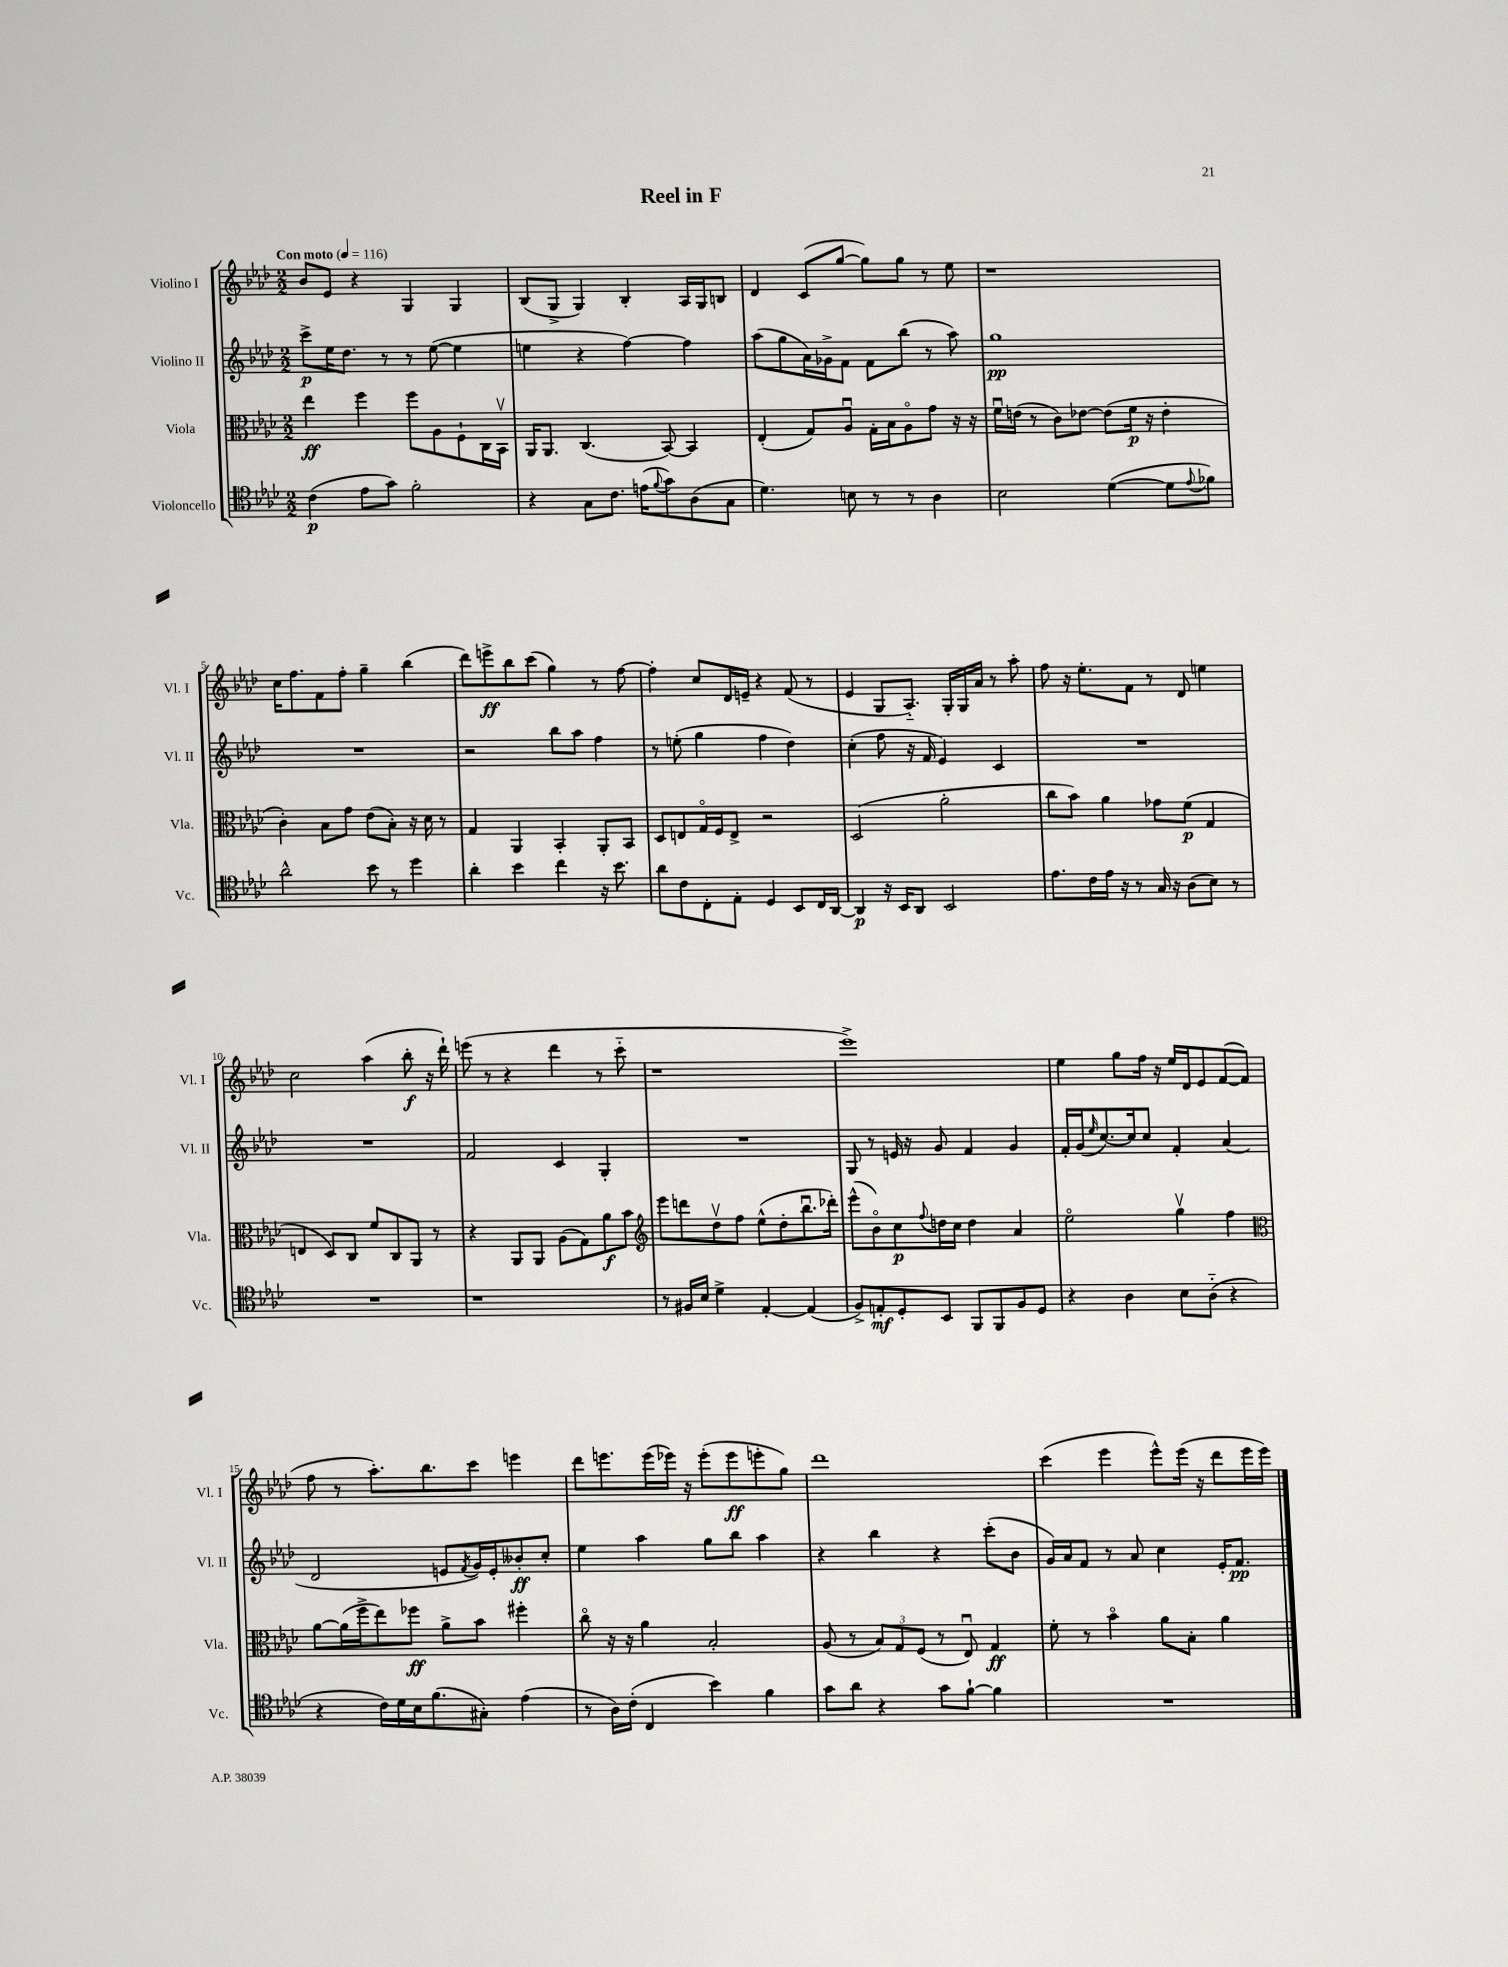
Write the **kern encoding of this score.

**kern	**dynam	**kern	**dynam	**kern	**dynam	**kern	**dynam
*part4	*part4	*part3	*part3	*part2	*part2	*part1	*part1
*staff4	*staff4	*staff3	*staff3	*staff2	*staff2	*staff1	*staff1
*I"Violoncello	*	*I"Viola	*	*I"Violino II	*	*I"Violino I	*
*I'Vc.	*	*I'Vla.	*	*I'Vl. II	*	*I'Vl. I	*
*clefC4	*	*clefC3	*	*clefG2	*	*clefG2	*
*k[b-e-a-d-]	*	*k[b-e-a-d-]	*	*k[b-e-a-d-]	*	*k[b-e-a-d-]	*
*M2/2	*	*M2/2	*	*M2/2	*	*M2/2	*
*MM116	*	*MM116	*	*MM116	*	*MM116	*
=1	=1	=1	=1	=1	=1	=1	=1
!	!	!	!	!	!	!LO:TX:a:B:t=Con moto	!
(4c\	p	4ee-\	ff	8ccc^\L	p	8b-/L	.
.	.	.	.	16ee-\K	.	8e-/J	.
.	.	.	.	8.dd-\J	.	.	.
8e-\L	.	4ff\	.	.	.	4r	.
8g\J)	.	.	.	8r	.	.	.
2f'\	.	8ff\L	.	8r	.	4G/	.
.	.	8A-\	.	([8ee-\	.	.	.
.	.	8F`\	.	4ee-\]	.	4G/	.
.	.	16C\L	.	.	.	.	.
.	.	16BB-v\JJ	.	.	.	.	.
=2	=2	=2	=2	=2	=2	=2	=2
4r	.	16AA-/KL	.	4een\	.	(8B-/L	.
.	.	8.AA-/J	.	.	.	.	.
.	.	.	.	.	.	8G^/J	.
8G\L	.	(4.C/	.	4r	.	4G/)	.
8.c\J	.	.	.	.	.	.	.
.	.	.	.	[4ff\)	.	4B-'/	.
(16en\KL	.	.	.	.	.	.	.
8qqf/	.	.	.	.	.	.	.
8g\)	.	[8BB-/)	.	.	.	.	.
(8A-\	.	4BB-/]	.	4ff\]	.	16A-/LL	.
.	.	.	.	.	.	16G/J	.
8G\J	.	.	.	.	.	8Bn/J	.
=3	=3	=3	=3	=3	=3	=3	=3
4.d-\)	.	(4E-'/	.	(8aa-\L	.	4d-/	.
.	.	.	.	8gg\	.	.	.
.	.	8G/L)	.	16a-\L)	.	(8c/L	.
.	.	.	.	16g-X^\J	.	.	.
8Bn\	.	8A-u/J	.	8f\J	.	[8gg/J	.
8r	.	16G'\LL	.	8f\L	.	8gg\L])	.
.	.	16B-\J	.	.	.	.	.
8r	.	8A-\	.	(8bb-\J	.	8gg\J	.
4A-\	.	8g\J	.	8r	.	8r	.
.	.	16r	.	8aa-\)	.	8ee-\	.
.	.	16r	.	.	.	.	.
=4	=4	=4	=4	=4	=4	=4	=4
2B-\	.	16fu\LL	.	1gg	pp	1r	.
.	.	(16en\JJ	.	.	.	.	.
.	.	8r	.	.	.	.	.
.	.	8c\L)	.	.	.	.	.
.	.	[8e-X\J	.	.	.	.	.
([4d-\	.	(8e-\L]	.	.	.	.	.
.	.	16f\Jk	p	.	.	.	.
.	.	16r	.	.	.	.	.
8d-\L]	.	4e-'\	.	.	.	.	.
8qqe-/	.	.	.	.	.	.	.
8f-X\J)	.	.	.	.	.	.	.
!!LO:LB:g=z
=5	=5	=5	=5	=5	=5	=5	=5
2a-^^\	.	4c'\)	.	1r	.	16cc\KL	.
.	.	.	.	.	.	8.ff\	.
.	.	8B-\L	.	.	.	8f\	.
.	.	8g\J	.	.	.	8ff'\J	.
8b-\	.	(8e-\L	.	.	.	4gg~\	.
8r	.	8B-'\J)	.	.	.	.	.
4dd-\	.	16r	.	.	.	(4bb-\	.
.	.	16d-\	.	.	.	.	.
.	.	8r	.	.	.	.	.
=6	=6	=6	=6	=6	=6	=6	=6
4a-'\	.	4G/	.	2r	.	8ddd-\L)	.
.	.	.	.	.	.	8eeen^\	ff
4b-\	.	4AA-/	.	.	.	8bb-\	.
.	.	.	.	.	.	(8ccc\J	.
4cc\	.	4BB-'/	.	8bb-\L	.	4gg\)	.
.	.	.	.	8aa-\J	.	.	.
16r	.	8AA-'/L	.	4ff\	.	8r	.
8.b-\	.	.	.	.	.	.	.
.	.	8BB-/J	.	.	.	[8ff\	.
=7	=7	=7	=7	=7	=7	=7	=7
8a-\L	.	8D-/L	.	8r	.	4ff'\]	.
8c\	.	8En/	.	(8een'\	.	.	.
8C'\	.	16G/L	.	4gg\	.	8cc/L	.
.	.	16F/J	.	.	.	.	.
8E-'\J	.	8E^/J	.	.	.	16d-/L	.
.	.	.	.	.	.	16en~/JJ	.
4D-/	.	2r	.	4ff\	.	4r	.
8BB-/L	.	.	.	4dd-\)	.	(8f/	.
16C/L	.	.	.	.	.	8r	.
[16AA-/JJ	.	.	.	.	.	.	.
=8	=8	=8	=8	=8	=8	=8	=8
4AA-/]	p	(2D-/	.	(4cc'\	.	4e-/	.
16r	.	.	.	8ff\	.	8G/L	.
16BB-/KL	.	.	.	.	.	.	.
8AA-/J	.	.	.	16r	.	8.A-/J)	.
.	.	.	.	16f/	.	.	.
2BB-/	.	2a-'\	.	4e-/)	.	.	.
.	.	.	.	.	.	16G'/LL	.
.	.	.	.	.	.	16G/	.
.	.	.	.	.	.	16a-/JJ	.
.	.	.	.	4c/	.	8r	.
.	.	.	.	.	.	8aa-'\	.
=9	=9	=9	=9	=9	=9	=9	=9
8.e-\L	.	8cc\L	.	1r	.	8ff\	.
.	.	8b-\J)	.	.	.	16r	.
16c\L	.	.	.	.	.	8.ee-'\L	.
16e-\JJ	.	4a-\	.	.	.	.	.
16r	.	.	.	.	.	.	.
8r	.	.	.	.	.	8f\J	.
16G/	.	8g-X\L	.	.	.	8r	.
16r	.	.	.	.	.	.	.
(8A-\L	.	(8f\J	p	.	.	8d-/	.
8B-\J)	.	4G/	.	.	.	4een\	.
8r	.	.	.	.	.	.	.
!!LO:LB:g=z
=10	=10	=10	=10	=10	=10	=10	=10
1r	.	4En/	.	1r	.	2cc\	.
.	.	8D-/L)	.	.	.	.	.
.	.	8C/J	.	.	.	.	.
.	.	8f/L	.	.	.	(4aa-\	.
.	.	8C/	.	.	.	.	.
.	.	8AA-/J	.	.	.	8bb-'\	f
.	.	8r	.	.	.	16r	.
.	.	.	.	.	.	16ddd-`\)	.
=11	=11	=11	=11	=11	=11	=11	=11
1r	.	4r	.	2f/	.	(8eeen\	.
.	.	.	.	.	.	8r	.
.	.	8AA-/L	.	.	.	4r	.
.	.	8AA-/J	.	.	.	.	.
.	.	(8A-\L	.	4c/	.	4ddd-\	.
.	.	8G\)	.	.	.	.	.
.	.	8a-\	f	4G'/	.	8r	.
.	.	8b-\J	.	.	.	8ccc\	.
=12	=12	=12	=12	=12	=12	=12	=12
*	*	*clefG2	*	*	*	*	*
8r	.	8eee-\L	.	1r	.	1r	.
16F#X/LL	.	8dddn\	.	.	.	.	.
16B-/JJ	.	.	.	.	.	.	.
4d-^\	.	8dd-v\	.	.	.	.	.
.	.	8ff\J	.	.	.	.	.
[4E-'/	.	(8ee-^^\L	.	.	.	.	.
.	.	8dd-'\	.	.	.	.	.
(4E-/]	.	8.bb-u\	.	.	.	.	.
.	.	16ddd-X'\Jk)	.	.	.	.	.
=13	=13	=13	=13	=13	=13	=13	=13
8F^/L)	.	(8eee-^^\L	.	8G/	.	1eee-^)	.
8En'/	mf	8b-\)	.	8r	.	.	.
8D-'/	.	8cc\	p	16en/	.	.	.
.	.	.	.	16r	.	.	.
.	.	8qqff/	.	.	.	.	.
8BB-/J	.	16ddn\L	.	8g/	.	.	.
.	.	16cc\JJ	.	.	.	.	.
8FF/L	.	4dd\	.	4f/	.	.	.
8FF/	.	.	.	.	.	.	.
8F/	.	4a-/	.	4g/	.	.	.
8D-/J	.	.	.	.	.	.	.
=14	=14	=14	=14	=14	=14	=14	=14
4r	.	2ee-\	.	16f'/LL	.	4ee-\	.
.	.	.	.	(16g/J	.	.	.
.	.	.	.	16qqee-/	.	.	.
.	.	.	.	[8.cc/)	.	.	.
4A-\	.	.	.	.	.	8gg\L	.
.	.	.	.	16cc/k]	.	.	.
.	.	.	.	8cc/J	.	16ff\Jk	.
.	.	.	.	.	.	16r	.
8B-\L	.	4ggv\	.	4f'/	.	16ee-/LL	.
.	.	.	.	.	.	16d-/J	.
(8A-\J	.	.	.	.	.	8e-/	.
4r	.	4ff\	.	(4a-/	.	([8f/	.
.	.	.	.	.	.	8f/J]	.
!!LO:LB:g=z
=15	=15	=15	=15	=15	=15	=15	=15
*	*	*clefC3	*	*	*	*	*
4r	.	[8a-\L	.	2d-/	.	8ff\	.
.	.	(16a-\L]	.	.	.	8r	.
.	.	16ff^\J	.	.	.	.	.
16c\LL)	.	8ee-\)	.	.	.	8.aa-'\L)	.
16d-\	.	.	.	.	.	.	.
16B-\J	.	8ff-X\J	ff	.	.	.	.
(8.f\	.	.	.	.	.	8.bb-\	.
.	.	8a-^\L	.	8en/L	.	.	.
.	.	.	.	8qf/	.	.	.
8G#X'\J)	.	8b-\J	.	16g/L)	.	8ccc\J	.
.	.	.	.	16e'/J	.	.	.
(4e-\	.	4ff#X'\	.	8b--X'/	ff	4eeen\	.
.	.	.	.	8cc'/J	.	.	.
=16	=16	=16	=16	=16	=16	=16	=16
8r	.	8cc\	.	4ee-\	.	8ddd-\L	.
16A-\LL)	.	16r	.	.	.	8.eeen\	.
(16c'\JJ	.	16r	.	.	.	.	.
4C/	.	4a-\	.	4aa-\	.	.	.
.	.	.	.	.	.	(16eee\L	.
.	.	.	.	.	.	16eee-X\JJ)	.
.	.	.	.	.	.	16r	.
4b-\)	.	2B-'/	.	8gg\L	.	(8eee-'\L	.
.	.	.	.	8bb-\J	.	8eee-\	ff
4f\	.	.	.	4aa-\	.	8eeen'\	.
.	.	.	.	.	.	8gg\J)	.
=17	=17	=17	=17	=17	=17	=17	=17
8g\L	.	(8A-/	.	4r	.	1ddd-	.
8a-\J	.	8r	.	.	.	.	.
4r	.	12B-/L)	.	4bb-\	.	.	.
.	.	12G/	.	.	.	.	.
.	.	(12F/J	.	.	.	.	.
8g\L	.	8r	.	4r	.	.	.
[8f`\J	.	8E-u/)	.	.	.	.	.
4f\]	.	4G/	ff	(8ccc'\L	.	.	.
.	.	.	.	8b-\J	.	.	.
=18	=18	=18	=18	=18	=18	=18	=18
1r	.	8f'\	.	16g/LL)	.	(4ccc\	.
.	.	.	.	16a-/J	.	.	.
.	.	8r	.	8f/J	.	.	.
.	.	4b-\	.	8r	.	4eee-\	.
.	.	.	.	8a-/	.	.	.
.	.	8a-\L	.	4cc\	.	8eee-^^\L)	.
.	.	8B-'\J	.	.	.	(16eee-\Jk	.
.	.	.	.	.	.	16r	.
.	.	4a-\	.	16e-'/KL	.	8ddd-\L	.
.	.	.	.	8.f/J	pp	.	.
.	.	.	.	.	.	16eee-\L	.
.	.	.	.	.	.	16eee-\JJ)	.
==	==	==	==	==	==	==	==
*-	*-	*-	*-	*-	*-	*-	*-
